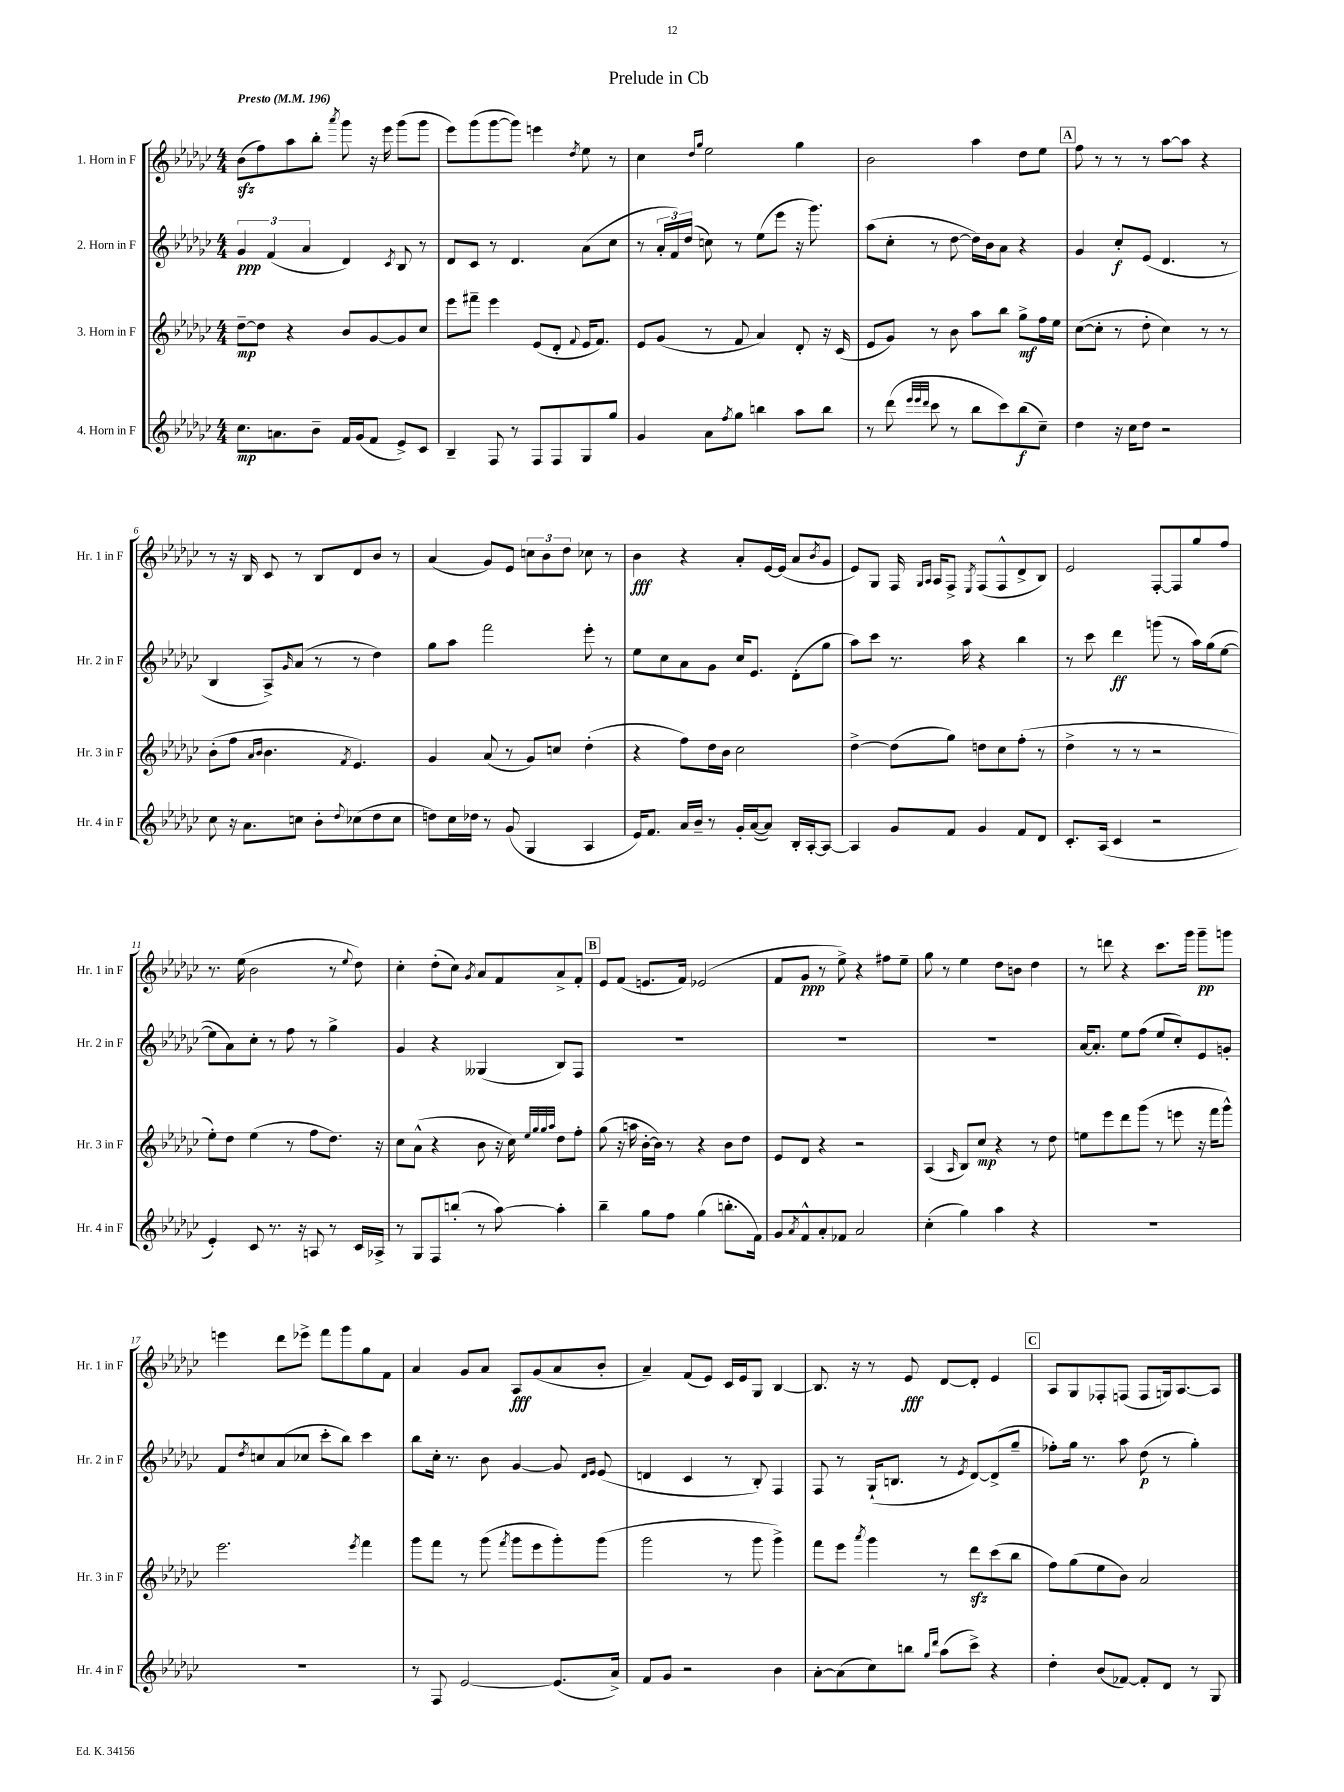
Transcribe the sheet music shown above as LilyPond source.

\header { title = "Prelude in Cb" }
<<
\new StaffGroup <<
\new Staff = "s0" \with { instrumentName = "1. Horn in F" shortInstrumentName = "Hr. 1 in F" } {
    \clef treble \key ges \major \numericTimeSignature \time 4/4 \tempo "Presto" 4 = 196
    bes'8\sfz( f''8) aes''8 bes''8-. \acciaccatura { aes'''8 } ges'''8 r16 ees'''16 ges'''8( ges'''8 |
    ees'''8) ges'''8( ges'''8~ ges'''8) e'''4 \acciaccatura { des''8 } ees''8 r8 |
    ces''4 \grace { des''16 ges''16 } ees''2 ges''4 |
    bes'2 aes''4 des''8 ees''8 |
    \mark \markup { \box "A" } f''8 r8 r8 r8 aes''8~ aes''8 r4 |
    r8 r16 bes16 ces'8 r8 bes8 des'8 bes'8 r8 |
    aes'4( ges'8) ees'8 \tuplet 3/2 { c''8 bes'8 des''8 } ces''8 r8 |
    bes'4\fff r4 aes'8-. ees'16~ ees'16( aes'8 \acciaccatura { bes'8 } ges'8 |
    ees'8) ges8 f16 \grace { ges16 aes16 } aes16 f8-> \acciaccatura { ees8 } f8( f8-^ des'8-> bes8) |
    ees'2 f8~-. f8 ges''8 f''8 |
    r8. ees''16( bes'2 r8 \appoggiatura { ees''8 } des''8) |
    ces''4-. des''8-.( ces''8) \acciaccatura { ges'8 } aes'8 f'8 aes'8-> f'8-. |
    \mark \markup { \box "B" } ees'8 f'8( e'8. f'16) ees'2( |
    f'8 ges'8\ppp r8 ees''8->) r4 fis''8 ees''8-- |
    ges''8 r8 ees''4 des''8 b'8 des''4 |
    r8 d'''8 r4 ces'''8. ges'''16 ges'''8--\pp g'''8 |
    e'''4 des'''8 ees'''8-> f'''8 ges'''8 ges''8 f'8 |
    aes'4 ges'8 aes'8 aes8\fff ges'8( aes'8 bes'8-. |
    aes'4--) f'8( ees'8) ces'16 ees'16 ges8 bes4~ |
    bes8. r16 r8 ees'8\fff des'8~ des'8-. ees'4 |
    \mark \markup { \box "C" } aes8 ges8 fes8-. f8( f8 g16) aes8.~ aes8 \bar "|." |
}
\new Staff = "s1" \with { instrumentName = "2. Horn in F" shortInstrumentName = "Hr. 2 in F" } {
    \clef treble \key ges \major \numericTimeSignature \time 4/4
    \tuplet 3/2 { ges'4\ppp f'4( aes'4 } des'4) \acciaccatura { ces'8 } bes8 r8 |
    des'8 ces'8 r8 des'4. aes'8( ces''8 |
    r8 \tuplet 3/2 { aes'16-. f'16) des''16( } c''8) r8 ees''8( ees'''8 r16 ges'''8.) |
    aes''8( ces''8-. r8 des''8~ des''16) bes'16 aes'8 r4 |
    \mark \markup { \box "A" } ges'4 ces''8-.\f ees'8( des'4. r8 |
    bes4 aes8->) \grace { ges'16 } aes'8( r8 r8 des''4) |
    ges''8 aes''8 f'''2 ees'''8-. r8 |
    ees''8 ces''8 aes'8 ges'8 ces''16 ees'8. des'8-.( ges''8 |
    aes''8) ces'''8 r8. aes''16 r4 bes''4 |
    r8 ces'''8 des'''4\ff g'''8( r8 aes''16) ges''16( ees''8~ |
    ees''8 aes'8) ces''8-. r8 f''8 r8 ges''4-> |
    ges'4 r4 geses4( bes8) f8 |
    \mark \markup { \box "B" } R1 |
    R1 |
    R1 |
    aes'16~ aes'8.-. ees''8 f''8( ees''8 ces''8-.) ees'8 g'8-. |
    f'8 \acciaccatura { des''8 } c''8 aes'8( ces''8 ces'''8-. bes''8) ces'''4 |
    bes''8 ces''16-. r8. bes'8 ges'4~ ges'8 \grace { des'16 ees'16 } ees'8( |
    d'4 ces'4 r8 bes8-.) f4 |
    f8 r8 ges16-!( b8. r8 \acciaccatura { ees'8 } des'8~) des'8->( ges''8-- |
    \mark \markup { \box "C" } fes''8-.) ges''16 r8. aes''8 des''8\p( r8 ges''4-.) \bar "|." |
}
\new Staff = "s2" \with { instrumentName = "3. Horn in F" shortInstrumentName = "Hr. 3 in F" } {
    \clef treble \key ges \major \numericTimeSignature \time 4/4
    des''8~--\mp des''8 r4 bes'8 ges'8~ ges'8 ces''8 |
    ees'''8 fis'''8-- ees'''4 ees'8( des'8-. \appoggiatura { f'8 } ees'16 f'8.) |
    ees'8 ges'8( r8 f'8 aes'4) des'8-. r16 ces'16( |
    ees'8 ges'8) r8 bes'8 aes''8 bes''8 ges''8->\mf f''16 ees''16 |
    \mark \markup { \box "A" } ces''8~( ces''8-. r8 des''8-. ces''4) r8 r8 |
    bes'8-.( f''8 \grace { aes'16 bes'16 } bes'4. \acciaccatura { f'8 } ees'4.) |
    ges'4 aes'8( r8 ges'8) c''8 des''4-.( |
    r4 f''8) des''16 bes'16 ces''2 |
    des''4~-> des''8( ges''8) d''8 ces''8 f''8-.( r8 |
    des''4-> r8 r8 r2 |
    ees''8-.) des''8 ees''4( r8 f''8 des''8.) r16 |
    ces''8 aes'8-^( r4 bes'8 r16 ces''16) \grace { ees''32 ges''32 ges''32 aes''32 } des''8 f''8-. |
    \mark \markup { \box "B" } ges''8( r16 a''16 bes'16~-. bes'16) r8 r4 bes'8 des''8 |
    ees'8 des'8 r4 r2 |
    aes4( \grace { aes16 } bes8) ces''8\mp r4 r8 des''8 |
    e''8 ees'''8 des'''8 ges'''8( r8 e'''8 r16 f'''16 ges'''8-^) |
    ees'''2. \acciaccatura { ees'''8 } f'''4 |
    ges'''8 f'''8 r8 ges'''8( \acciaccatura { f'''8 } ges'''8 ees'''8 ges'''8-.) ges'''8( |
    ges'''2 r8 ges'''8 ges'''4->) |
    f'''8 ees'''8 \acciaccatura { aes'''8 } ges'''4 r8 des'''8\sfz ces'''8( bes''8 |
    \mark \markup { \box "C" } f''8) ges''8( ees''8 bes'8) aes'2 \bar "|." |
}
\new Staff = "s3" \with { instrumentName = "4. Horn in F" shortInstrumentName = "Hr. 4 in F" } {
    \clef treble \key ges \major \numericTimeSignature \time 4/4
    ces''8.\mp a'8. bes'8-- f'16 ges'16( f'8 ees'8->) ces'8 |
    bes4-- f8 r8 f8 f8 ges8 ges''8 |
    ges'4 aes'8 \acciaccatura { f''8 } ges''8 b''4 aes''8 b''8 |
    r8 des'''8( \grace { ees'''32 ees'''32 des'''32 } ces'''8 r8 bes''8 ces'''8) bes''8\f( ces''8--) |
    \mark \markup { \box "A" } des''4 r16 ces''16 des''8 r2 |
    ces''8 r16 aes'8. c''8 bes'8-. \appoggiatura { des''8 } ces''8( des''8 ces''8 |
    d''8) ces''16 des''16 r8 ges'8( ges4 aes4 |
    ees'16) f'8. aes'16 bes'16-- r8 ges'16-. aes'16~( aes'8) bes16-. aes16~-. aes8~ |
    aes4 ges'8 f'8 ges'4 f'8 des'8 |
    ces'8.-. aes16( ces'4 r2 |
    ees'4-.) ces'8 r8. r16 a8 r8 ces'16 aes16-> |
    r8 ges8 f8 b''8-.( r8 aes''8~) aes''4-. |
    \mark \markup { \box "B" } bes''4-- ges''8 f''8 ges''4( b''8.-. f'16) |
    ges'8 \acciaccatura { aes'8 } f'8-^ aes'8-. fes'8 aes'2 |
    ces''4-.( ges''4) aes''4 r4 |
    R1 |
    R1 |
    r8 f8 ees'2~ ees'8.( aes'16->) |
    f'8 ges'8 r2 bes'4 |
    aes'8~-. aes'8( ces''8) b''8 \grace { ges''16 des'''16 } aes''8( ces'''8->) r4 |
    \mark \markup { \box "C" } des''4-. bes'8( fes'8~) fes'8-. des'8 r8 ges8 \bar "|." |
}
>>
>>
